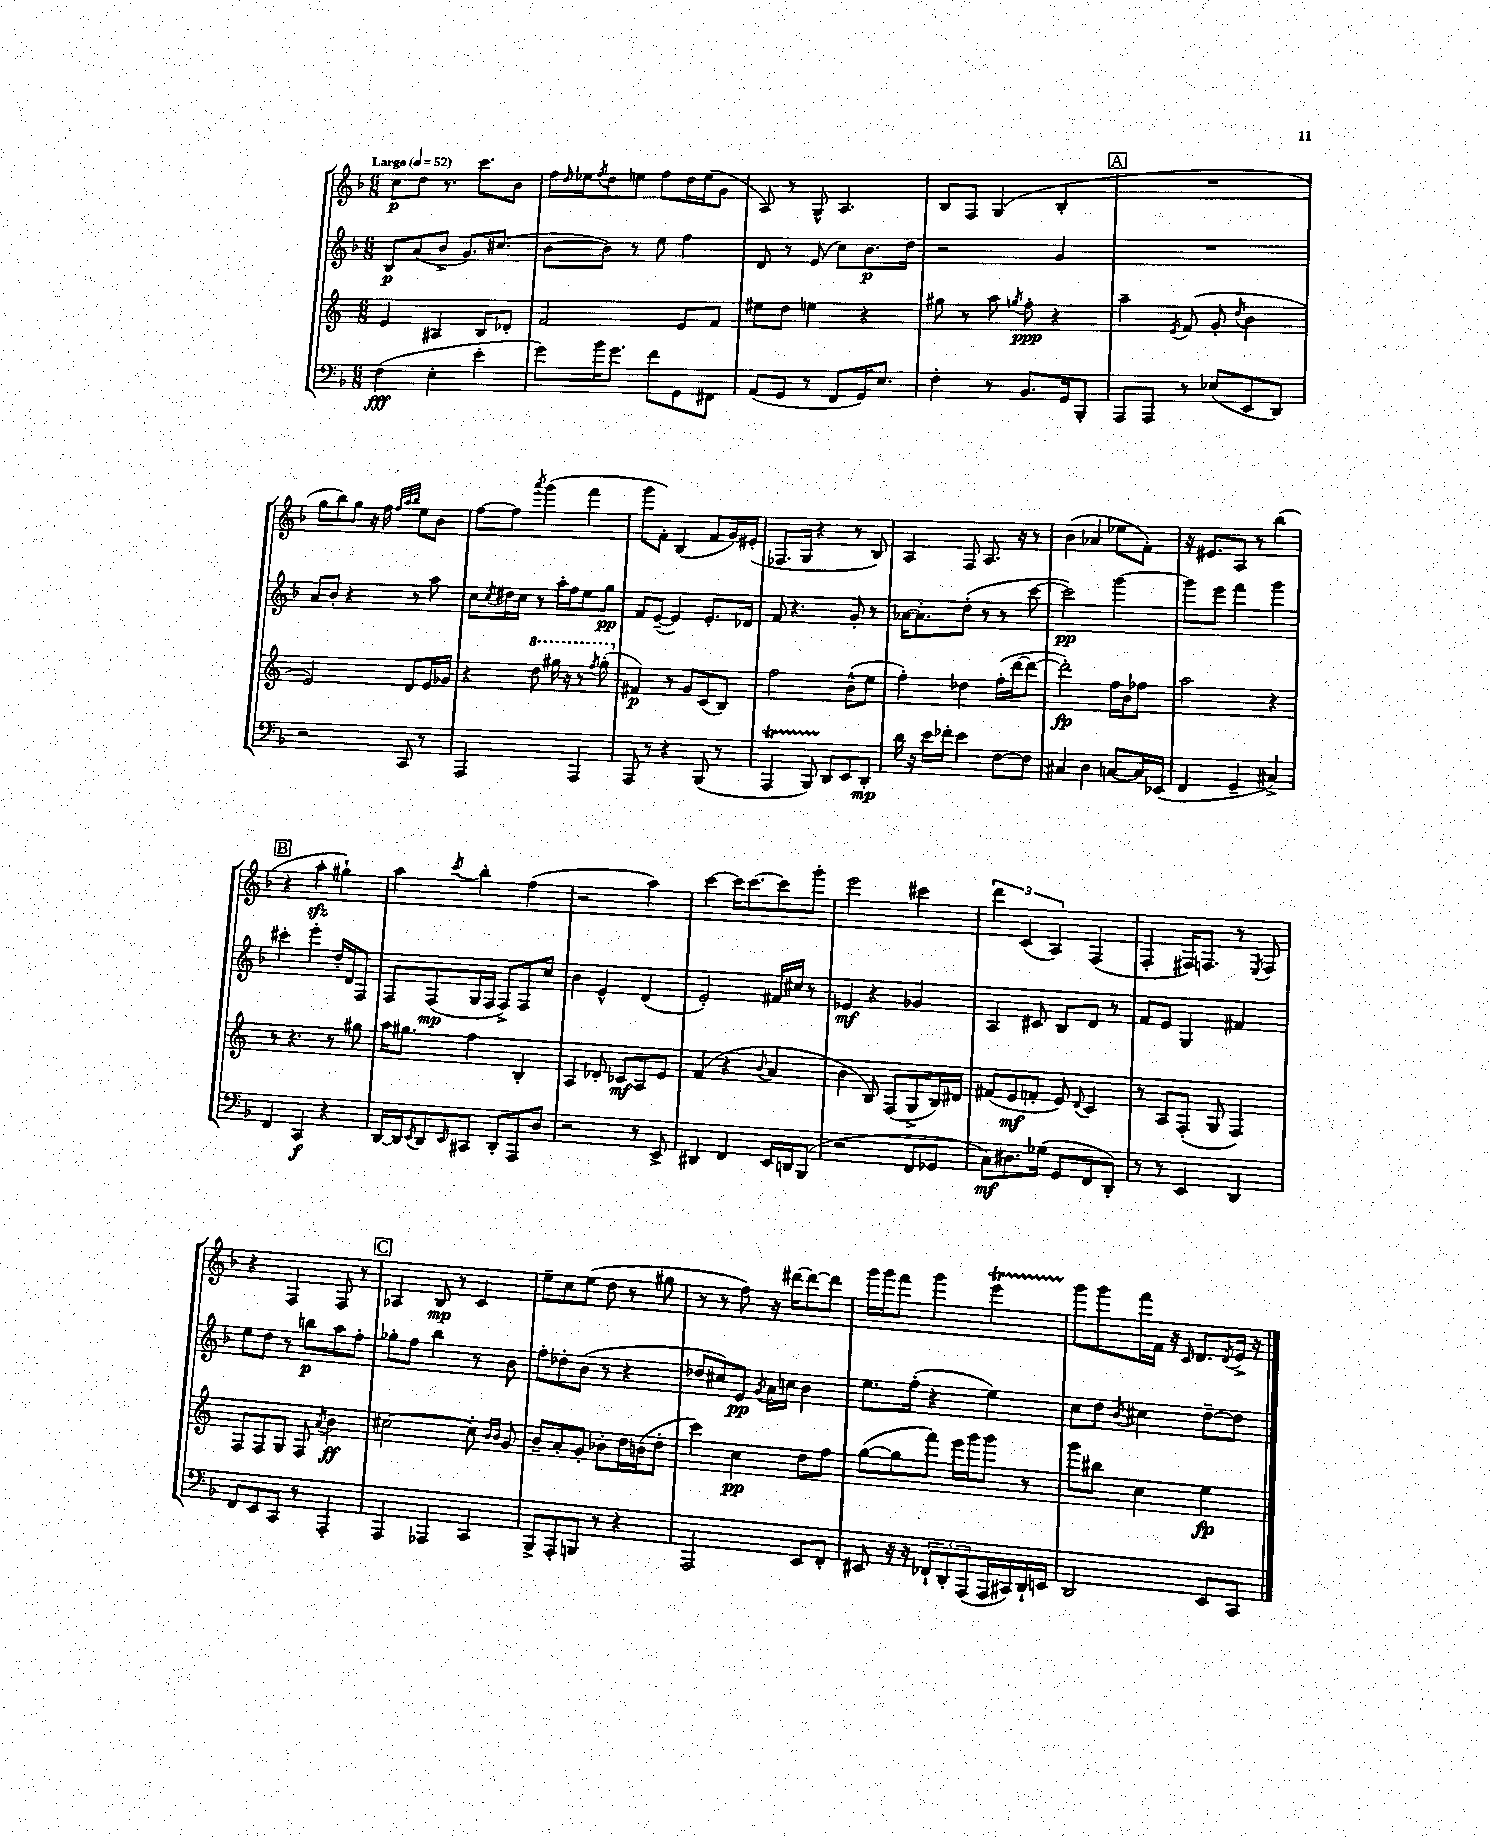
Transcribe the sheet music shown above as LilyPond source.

<<
\new StaffGroup <<
\new Staff = "s0" {
    \clef treble \key f \major \numericTimeSignature \time 6/8 \tempo "Largo" 4 = 52
    c''8\p d''8 r8. c'''8. bes'8 |
    f''16 \grace { d''16 } ees''16 \acciaccatura { f''8 } d''8 e''8 f''8 d''16 e''16( g'8 |
    a8) r8 g8-^ a4. |
    bes8 f8 g4( bes4-. |
    \mark \markup { \box "A" } R2. |
    g''8 bes''8) g''8 r16 f''16 \grace { f''32 a''32 bes''32 } e''8 bes'8 |
    f''8~ f''8 \acciaccatura { a'''8 } g'''4( f'''4 |
    g'''8 f'8-.) bes4( f'8 g'16) eis'16-.( |
    fes8. g16 r4 r8 bes8) |
    a4 f8 a8. r16 r8 |
    bes'4( aes'4 ees''8 f'8-.) |
    r16 eis'8. a8 r8 bes''4( |
    \mark \markup { \box "B" } r4 a''4-.\sfz gis''4-!) |
    a''4 \acciaccatura { c'''8 } bes''4-. f''4( |
    r2 a''4) |
    c'''4~ c'''16 c'''8.~ c'''8 g'''8-. |
    e'''2 cis'''4 |
    \tuplet 3/2 { d'''4 c'4( a4) } f4( |
    f4-. fis16) f8. r8 \acciaccatura { e8 } f8 |
    r4 f4 f8 r8 |
    \mark \markup { \box "C" } aes4 bes8\mp r8 c'4 |
    e''8-- c''8 e''8( d''8 r8 gis''8 |
    r8 r8 f''8) r16 dis'''16~ dis'''8~ dis'''8 |
    g'''16 g'''16 f'''8 g'''4 e'''4\startTrillSpan |
    g'''8\stopTrillSpan g'''8 f'''16 f'16 r16 \grace { c'16 } d'8. \acciaccatura { d'8 } e'16-> r16 \bar "|." |
}
\new Staff = "s1" {
    \clef treble \key f \major \numericTimeSignature \time 6/8
    bes8\p a'8( bes'8-> g'8.) cis''8.( |
    bes'8~ bes'8) r8 e''8 f''4 |
    d'8 r8 e'8( c''8) bes'8.\p d''16 |
    r2 g'4 |
    \mark \markup { \box "A" } R2. |
    a'8 bes'8-. r4 r8 a''8 |
    c''8 \acciaccatura { c''8 } dis''16 c''16 r8 a''16-. f''16 e''8 g''8\pp |
    f'8 e'8~--( e'4) e'8.-. des'16 |
    f'8 r4. g'8-. r8 |
    aes'16~ aes'8.-. d''8-.( r8 r8 c'''8~ |
    c'''2\pp) g'''4~ |
    g'''8 e'''8 f'''4 g'''4 |
    \mark \markup { \box "B" } cis'''4-. e'''4-. d''16-. d'16 f8 |
    f8 f8\mp( g16 f16 f8->) f8 c''8 |
    bes'4 e'4-^ d'4( |
    e'2-.) fis'16 cis''16 r8 |
    ees'4\mf r4 ges'4 |
    a4 cis'8 bes8 d'8 r8 |
    f'8 e'8 g4 fis'4 |
    e''8 d''8 r8 b''8\p a''8 f''8-. |
    \mark \markup { \box "C" } ges''8-. f''8 bes''4 r8 bes'8 |
    f''8-. des''8-. bes'8( r8 r4 |
    des''8 cis''8) e'8\pp \acciaccatura { g'8 } a'16 c''16 bes'4 |
    e''8. f''16-.( r4 e''4) |
    c''8 d''8 \acciaccatura { bes'8 } cis''4 d''8~-- d''8 \bar "|." |
}
\new Staff = "s2" {
    \clef treble \key c \major \numericTimeSignature \time 6/8
    e'4 ais4 b8 des'8-. |
    f'2 e'8 f'8 |
    eis''8 d''8 e''4 r4 |
    gis''8 r8 a''8 \acciaccatura { g''8 } f''8-.\ppp r4 |
    \mark \markup { \box "A" } a''4-- \acciaccatura { e'8 } f'8( g'8-. \acciaccatura { d''8 } b'4 |
    e'2) d'8 e'16 ges'16 |
    r4 \ottava #1 d'''8 gis'''16 r16 r8 \acciaccatura { f'''8 } gis'''8-.( \ottava #0 |
    fis'4\p) r8 g'8 c'8( b8) |
    f''2 b'8-^( e''8 |
    f''4-.) des''4 f''16-.( d'''16~ d'''8~ |
    d'''2-.\fp) f''16 b'16 fes''8 |
    a''2 r4 |
    \mark \markup { \box "B" } r8 r4. r8 gis''8 |
    a''16 gis''8. f''4 b4-. |
    a4 des'8-. ces'8\mf a8 e'8 |
    f'4( r4 \appoggiatura { b'8 } a'4 |
    b'4 b8) f8( g8-> b16) dis'16 |
    fis'8( e'8\mf f'8-. e'8) \appoggiatura { d'8 } c'4 |
    r8 a8 f8-.( g8 f4) |
    f8 f8 g8 f8 \acciaccatura { a'8 } b'4\ff |
    \mark \markup { \box "C" } cis''2~ cis''8-. \grace { b'16 b'16 } g'8 |
    b'8-- a'8-. g'8-. bes'8-. d''16 b'16( d''8-. |
    c'''4) c''4\pp d''8 f''8 |
    g''8~( g''8 f'''8) e'''16 g'''16 g'''8 r8 |
    g'''8 bis''8 c''4 e''4\fp \bar "|." |
}
\new Staff = "s3" {
    \clef bass \key f \major \numericTimeSignature \time 6/8
    f4\fff( e4-. e'4-. |
    g'8) bes'16 g'8. f'8 g,8 fis,8 |
    a,8( g,8 r8 f,8 g,16) e8. |
    f4-. r8 bes,8. g,16 bes,,8-. |
    \mark \markup { \box "A" } a,,8 a,,8 r8 ees8( e,8 d,8) |
    r2 c,8 r8 |
    a,,2 a,,4 |
    a,,8 r8 r4 bes,,8( r8 |
    a,,4\startTrillSpan bes,,8) d,8\stopTrillSpan e,8 d,8-.\mp |
    d'16 r16 e'16 fes'16-. e'4 f8~ f8 |
    cis4 d4 c8~ c16 ees,16( |
    f,4 g,4-- cis4->) |
    \mark \markup { \box "B" } f,4 c,4\f r4 |
    d,16~ d,16 \acciaccatura { e,8 } d,8 \grace { e,16 } cis,8 d,8-. a,,8 d8 |
    r2 r8 e,8-> |
    dis,4 f,4 e,16 d,16 bes,,8( |
    r2 f,8 ges,8 |
    c8\mf) dis8. ges16( g,8 f,8 d,8-.) |
    r8 r8 e,4 d,4 |
    f,8 e,8 c,8 r8 a,,4-. |
    \mark \markup { \box "C" } a,,4 aes,,4 c,4 |
    bes,,8-> a,,8-. b,,8 r8 r4 |
    a,,2 e,8 f,8-. |
    eis,8 r16 r16 \tuplet 3/2 { fes,8-! d,8-. a,,8( } a,,16 cis,16) d,16-! e,16 |
    d,2 e,8 c,8 \bar "|." |
}
>>
>>
\layout { \context { \Score \remove "Bar_number_engraver" } }
